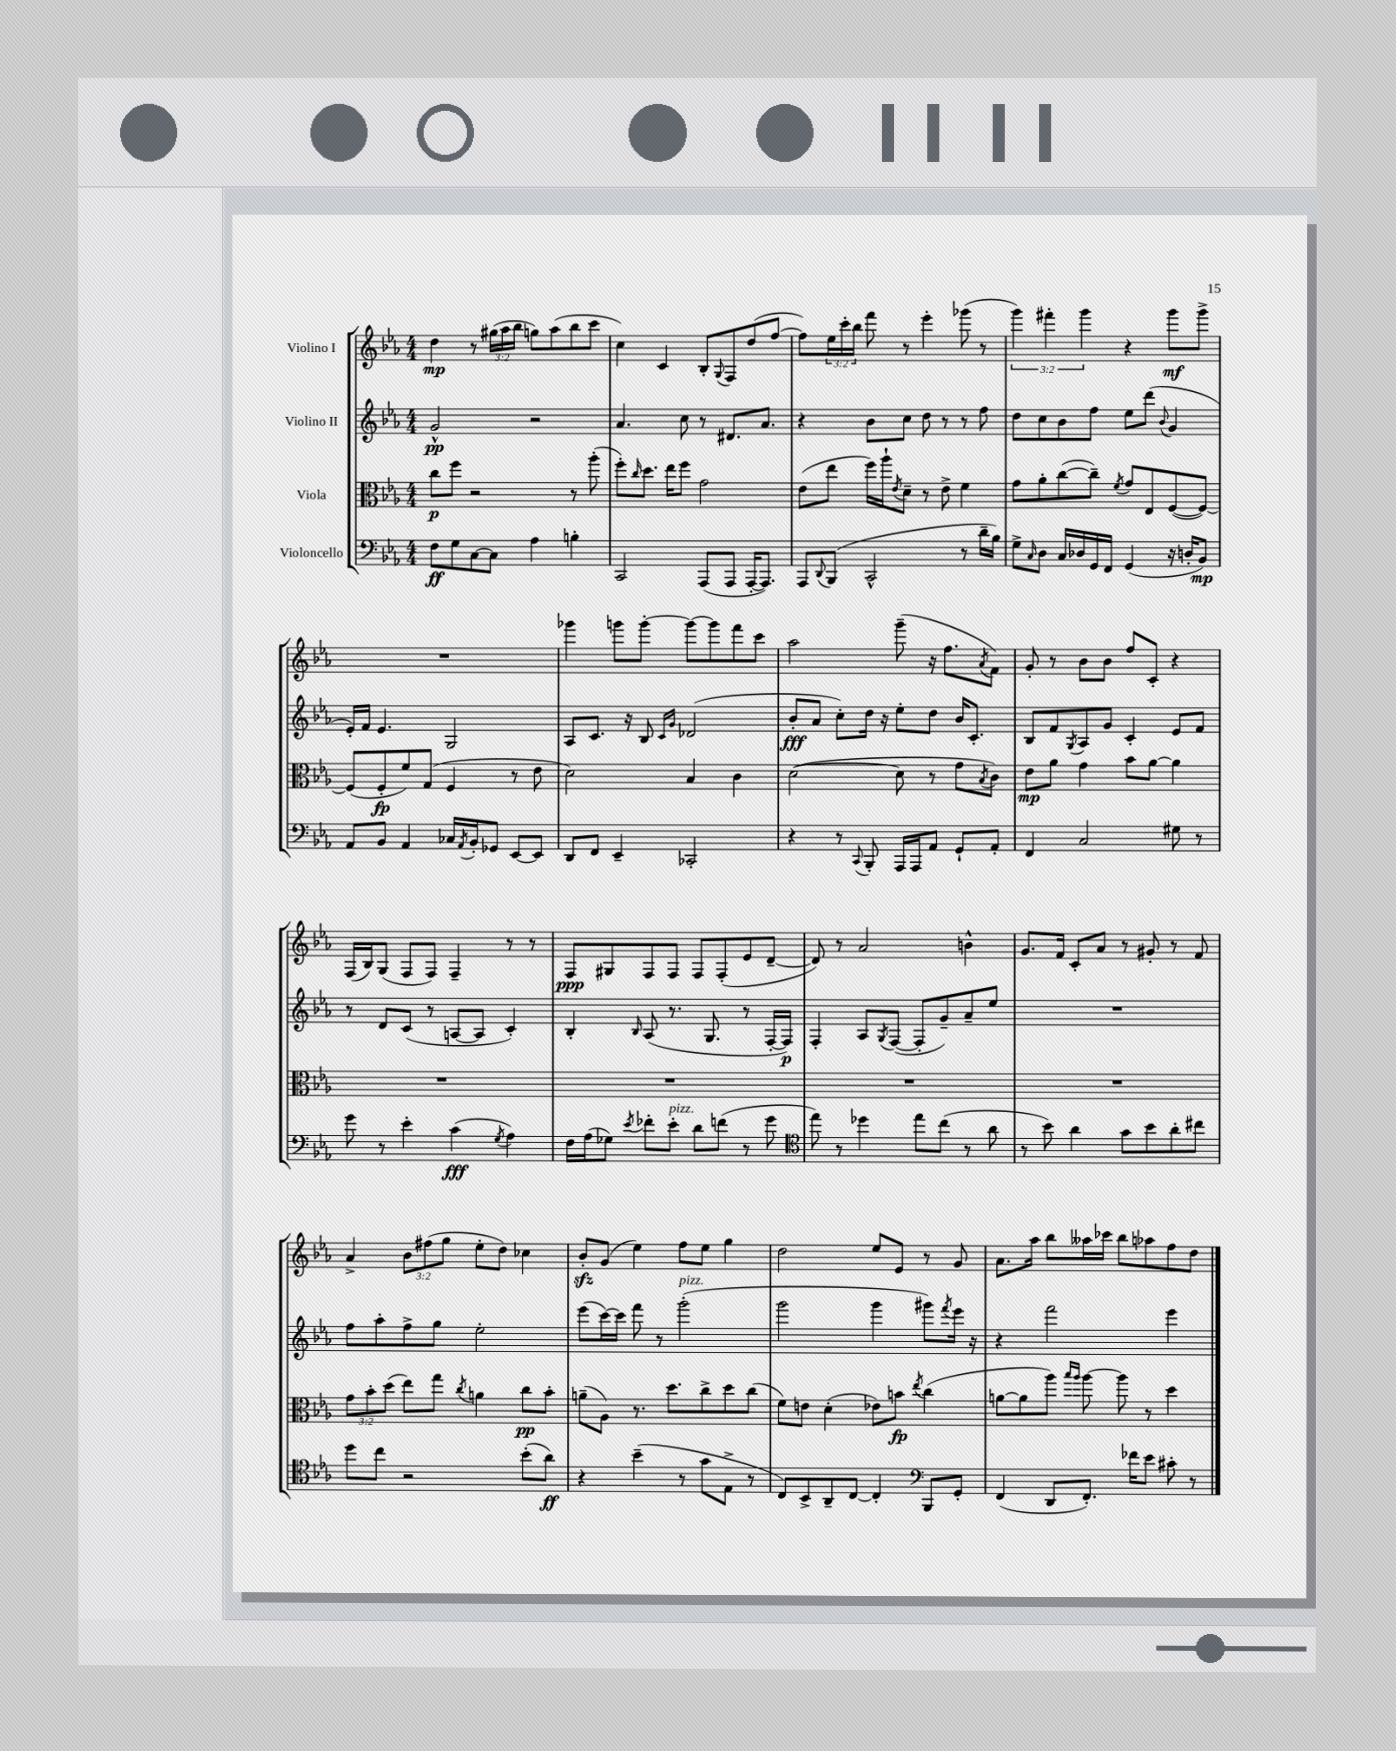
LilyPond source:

<<
\new StaffGroup <<
\new Staff = "s0" \with { instrumentName = "Violino I" } {
    \clef treble \key ees \major \numericTimeSignature \time 4/4 \override Staff.TupletNumber.text = #tuplet-number::calc-fraction-text
    d''4\mp r8 \tuplet 3/2 { gis''16( aes''16 bes''16 } g''8) aes''8( bes''8 c'''8 |
    c''4) c'4 bes8-. \appoggiatura { g8 } f8 d''8( f''8~ |
    f''8) \tuplet 3/2 { ees''16 c'''16-. bes''16 } f'''8 r8 ees'''4-. ges'''8( r8 |
    \tuplet 3/2 { g'''4) fis'''4-. g'''4 } r4 g'''8\mf g'''8-> |
    R1 |
    ges'''4 g'''8 g'''8~-. g'''8~ g'''8 f'''8 c'''8 |
    aes''2 g'''8--( r16 f''8. \acciaccatura { aes'8 } f'8) |
    g'8-. r8 bes'8 bes'8 f''8 c'8-. r4 |
    f16( bes16) g8( f8 f8) f4-- r8 r8 |
    f8\ppp gis8 f8 f8 f8 f8-.( ees'8 d'8~-- |
    d'8) r8 aes'2 b'4-^ |
    g'8. f'16 c'8-. aes'8 r8 gis'8-. r8 f'8 |
    aes'4-> \tuplet 3/2 { bes'8 fis''8( g''8 } ees''8-. d''8) ces''4 |
    bes'8-.\sfz g'8( ees''4) f''8 ees''8 g''4 |
    d''2 ees''8 ees'8 r8 g'8 |
    aes'8. aes''16 bes''8 aeses''16 ces'''16 bes''8 aes''8 f''8 d''8 \bar "|." |
}
\new Staff = "s1" \with { instrumentName = "Violino II" } {
    \clef treble \key ees \major \numericTimeSignature \time 4/4
    g'2-^\pp r2 |
    aes'4. c''8 r8 dis'8. aes'8. |
    r4 bes'8 c''8 d''8 r8 r8 f''8 |
    d''8 c''8 bes'8 f''8 ees''8 d'''8( \appoggiatura { bes'8 } g'4 |
    ees'16-.) f'16 ees'4. g2 |
    aes8 c'8. r16 bes8 \grace { c'16 g'16 } des'2( |
    bes'8-.\fff aes'8 c''8-.) d''16 r16 ees''8-. d''8 bes'16 c'8.-. |
    bes8 f'8 \acciaccatura { g8 } aes8 g'8 c'4-. ees'8 f'8 |
    r8 d'8 c'8( r8 a8~ a8 c'4-.) |
    bes4-. \grace { bes16 } aes8( r8. g8. r8 f16~-. f16\p) |
    f4-. aes8 \acciaccatura { g8 } f8~( f8-. g'8--) aes'8-- ees''8 |
    R1 |
    f''8 aes''8-. f''8-> g''8 ees''2-. |
    ees'''8( c'''16~) c'''16 f'''8 r8 g'''2-.^\markup { \italic "pizz." }( |
    g'''2 g'''4 gis'''8) \acciaccatura { f'''8 } ees'''16 r16 |
    r4 f'''2 ees'''4 \bar "|." |
}
\new Staff = "s2" \with { instrumentName = "Viola" } {
    \clef alto \key ees \major \numericTimeSignature \time 4/4 \override Staff.TupletNumber.text = #tuplet-number::calc-fraction-text
    c''8\p f''8 r2 r8 aes''8-.( |
    f''8-.) \grace { c''16 } d''8. ees''16 f''8 g'2 |
    ees'8( ees''8 f''16) aes''16-! \acciaccatura { ees'8 } d'8-- r8 ees'8-> f'4 |
    g'8 aes'8-. c''8~( c''8--) \acciaccatura { f'8 } g'8 ees8 f8~( f8~) |
    f8( f8-.\fp f'8) g8( f4 r8 ees'8 |
    d'2) bes4 c'4 |
    d'2~( d'8 r8 g'8 \acciaccatura { bes8 } c'8) |
    ees'8\mp aes'8 g'4 bes'8 aes'8~ aes'4 |
    R1 |
    R1 |
    R1 |
    R1 |
    \tuplet 3/2 { g'8 bes'8-. d''8( } ees''8) g''8 \acciaccatura { c''8 } a'4 c''8\pp bes'8-. |
    a'8--( aes8) r8. d''8. c''8-> d''8 c''8( |
    f'8) e'8 d'4-.( ees'8) b'8\fp \acciaccatura { ees''8 } c''4( |
    a'8~ a'8 aes''8) \grace { bes''16 aes''16 } aes''8~ aes''8 r8 d''4 \bar "|." |
}
\new Staff = "s3" \with { instrumentName = "Violoncello" } {
    \clef bass \key ees \major \numericTimeSignature \time 4/4
    f8\ff g8 c8~ c8 aes4 b4-. |
    c,2 aes,,8( aes,,8 aes,,16~-. aes,,8.) |
    aes,,8 \appoggiatura { d,8 } bes,,8( c,2-^ r8 d'16-- bes16) |
    g8-> \grace { c16 } d8 c16 des16 g,16 f,16 g,4( r16 d16-. bes,8\mp) |
    aes,8 bes,8 aes,4 ces16 \acciaccatura { aes,8 } bes,16-. ges,8 ees,8~ ees,8 |
    d,8 f,8 ees,4-- ces,2-. |
    r4 r8 \appoggiatura { c,8 } bes,,8-. aes,,16 aes,,16 aes,8 g,8-! aes,8-. |
    f,4 c2 gis8 r8 |
    g'8 r8 ees'4-. c'4\fff( \acciaccatura { g8 } aes4) |
    f16 aes16( ges8) \acciaccatura { ees'8 } fes'8-. ees'8-.^\markup { \italic "pizz." } d'8 f'8( r8 g'8 |
    \clef tenor ees''8) r8 des''4 ees''8 c''8( r8 aes'8 |
    r8 bes'8) aes'4 g'8 bes'8 aes'8-. cis''8 |
    d''8 c''8 r2 bes'8-.( aes'8\ff) |
    r4 bes'4--( r8 g'8 ees8-> r8 |
    c8) bes,8-> aes,8-- c8~ c4-. \clef bass bes,,8 g,8-. |
    f,4( d,8 f,8.-.) fes'16 ees'8 cis'8-. r8 \bar "|." |
}
>>
>>
\layout { \context { \Score \remove "Bar_number_engraver" } }
